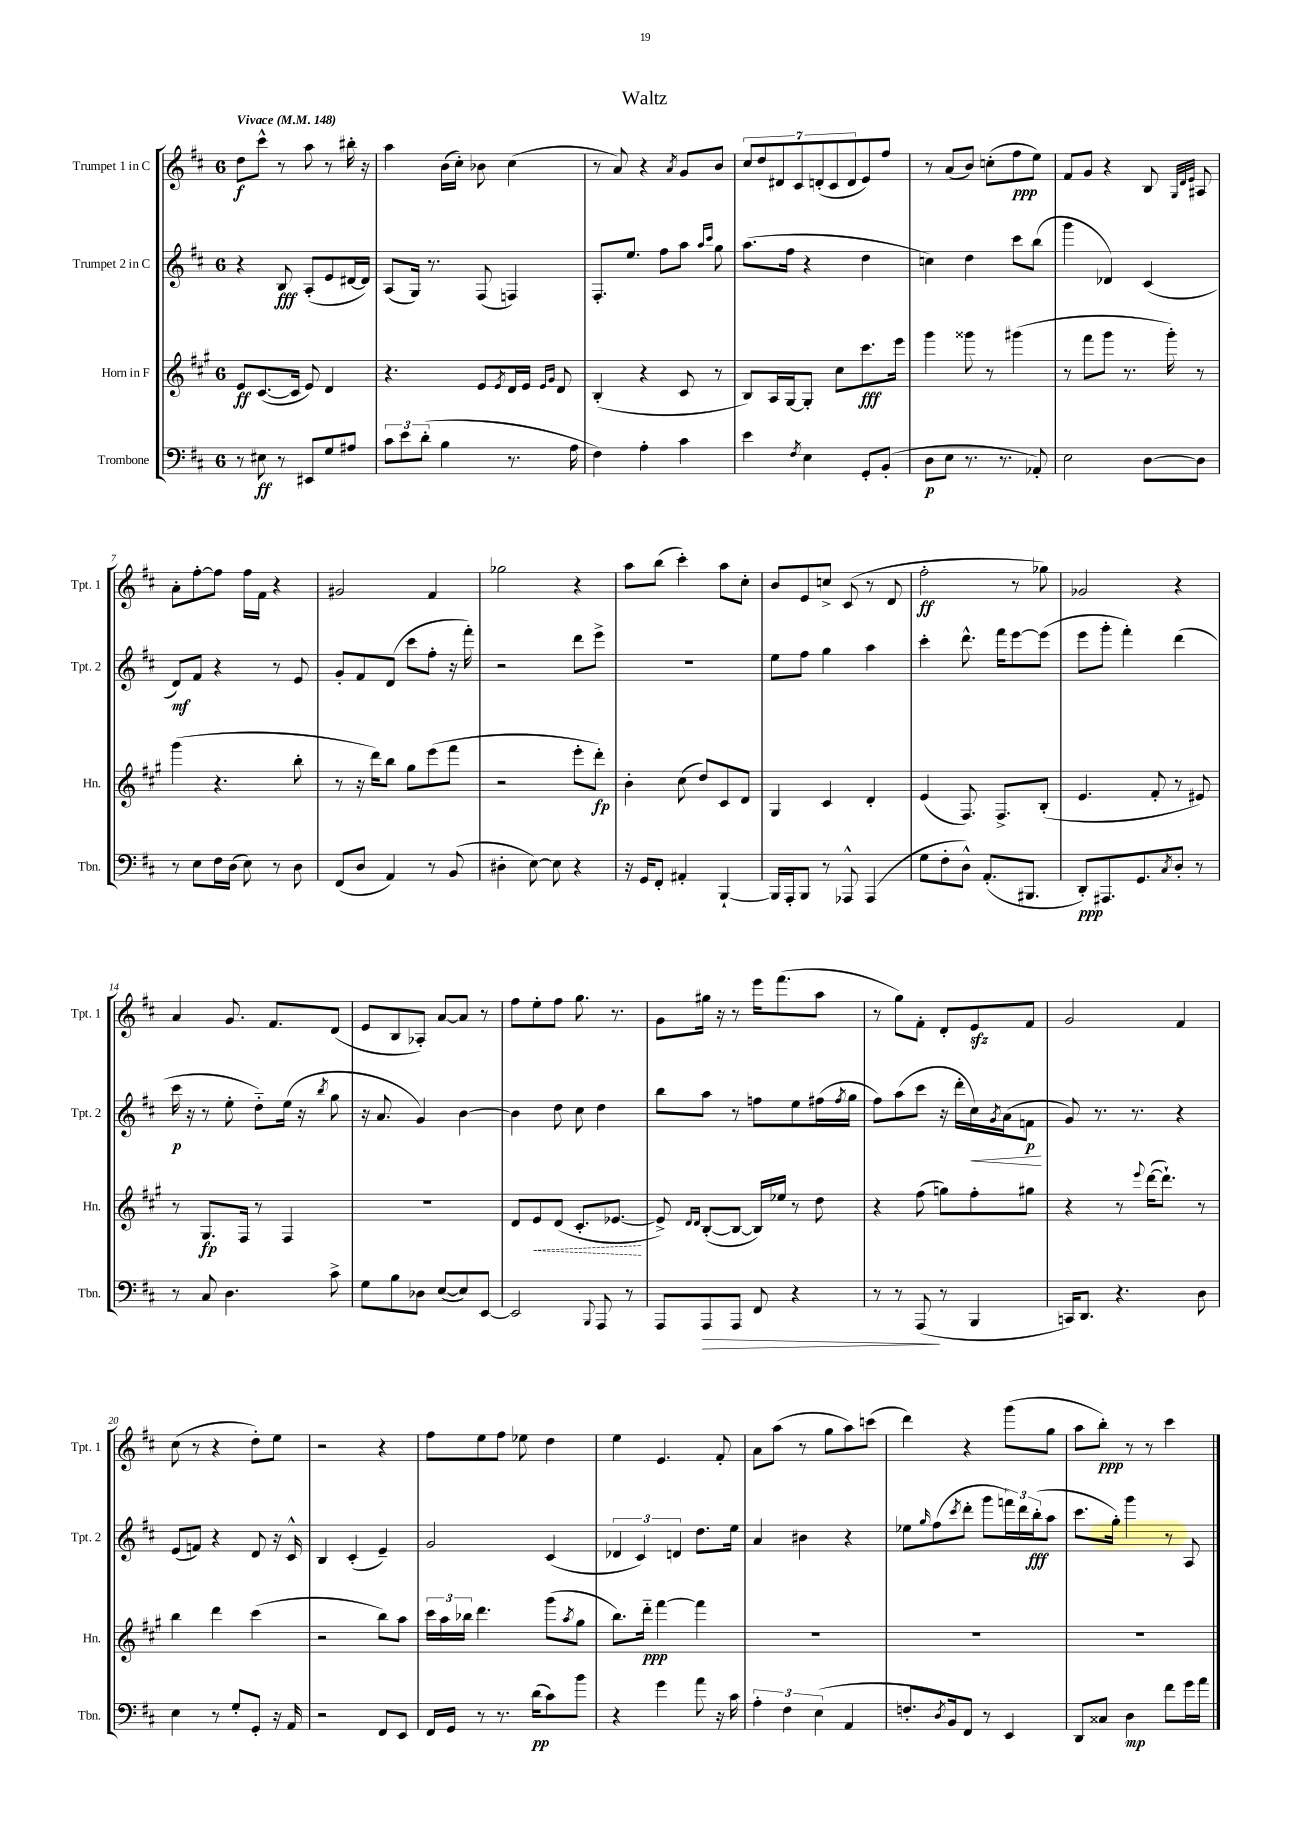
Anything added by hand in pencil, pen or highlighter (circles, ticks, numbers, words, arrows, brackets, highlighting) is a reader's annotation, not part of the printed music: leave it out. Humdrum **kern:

**kern	**kern	**kern	**kern
*staff4	*staff3	*staff2	*staff1
*clefF4	*clefG2	*clefG2	*clefG2
*k[f#c#]	*k[f#c#g#]	*k[f#c#]	*k[f#c#]
*M6/8	*M6/8	*M6/8	*M6/8
*MM148	*MM148	*MM148	*MM148
8r	8e	4r	8dd
8E#	([8.c#	.	8ccc#^^
8r	.	8B	8r
.	16c#]	.	.
8EE#	8e)	(8A'	8aa
8G	4d	8e	8r
8A#	.	[16d#	16bb#'
.	.	16d#])	16r
=	=	=	=
12c#	4.r	(8A	4aa
12e	.	.	.
.	.	16G)	.
(12d'	.	.	.
.	.	8.r	.
4B	.	.	(16b
.	.	.	16cc#')
.	8e	(8F#	8b-
.	8qe	.	.
8.r	16d	4F)	(4cc#
.	16e	.	.
.	16qqe	.	.
.	16qqg#	.	.
.	8d	.	.
16A	.	.	.
=	=	=	=
4F#)	(4B'	8.F#'	8r
.	.	.	8a)
.	.	8.ee	.
4A'	4r	.	4r
.	.	8ff#	.
.	.	.	8qa
4c#	8c#	8aa	8g
.	.	16qqaa	.
.	.	16qqccc#	.
.	8r	8gg	8b
=	=	=	=
4e	8B)	(8.aa	14cc#
.	.	.	14dd
.	16A	.	.
.	.	.	14d#
.	[16G#	16ff#	.
.	.	.	14c#
8qF#	.	.	.
4E	8G#']	4r	.
.	.	.	(14d'
.	.	.	14c#
.	8cc#	.	.
.	.	.	14d
8GG'	8.ccc#	4dd	8e)
(8BB'	.	.	8ff#
.	16eee	.	.
=	=	=	=
8D	4ggg#	4cc)	8r
8E	.	.	(8a
8.r	8ggg##	4dd	8b)
.	8r	.	(8cc'
8.r	.	.	.
.	(4ggg#	8ccc#	8ff#
8AA-')	.	(8bb	8ee)
=	=	=	=
2E	8r	4ggg	8f#
.	8fff#	.	8g
.	8ggg#	4d-)	4r
.	8.r	.	.
[8D	.	(4c#	8B
.	16ggg#')	.	.
.	.	.	32qqG
.	.	.	32qqd
.	.	.	32qqe
8D]	8r	.	8A#
=	=	=	=
8r	(4ggg#	8d)	8a'
8E	.	8f#	[8ff#'
16F#	4.r	4r	8ff#]
(16D	.	.	.
8E)	.	.	16ff#
.	.	.	16f#
8r	.	8r	4r
8D	8bb'	8e	.
=	=	=	=
(8FF#	8r	8g'	2g#
8D	16r	8f#	.
.	16ddd)	.	.
4AA)	8bb	(8d	.
.	8gg#	8ccc#	.
8r	(8eee	8ff#'	4f#
(8BB	8fff#	16r	.
.	.	16fff#')	.
=	=	=	=
4D#'	2r	2r	2gg-
[8E)	.	.	.
8E]	.	.	.
4r	8eee'	8ddd	4r
.	8ddd')	8eee^	.
=	=	=	=
16r	4b'	2.r	8aa
16GG	.	.	.
8FF#'	.	.	(8bb
4AA#'	(8cc#	.	4ccc#')
.	8dd)	.	.
[4BBB`	8c#	.	8aa
.	8d	.	8cc#'
=	=	=	=
16BBB]	4G#	8ee	8b
16AAA'	.	.	.
8BBB	.	8ff#	8e
8r	4c#	4gg	8cc^
8AAA-^^	.	.	(8c#
(4AAA-	4d'	4aa	8r
.	.	.	8d
=	=	=	=
8G	(4e	4ccc#'	2ff#'
8F#'	.	.	.
8D^^)	8.F#)	8.ddd^^	.
(8.AA'	.	.	.
.	8.F#^	16fff#	.
.	.	[8eee	8r
8.BBB#	.	.	.
.	(8B'	(8eee]	8gg-)
=	=	=	=
8DD')	4.e	8eee	2g-
8.AAA#	.	8ggg'	.
.	.	4fff#')	.
8.GG	.	.	.
.	8f#'	.	.
8qC#	.	.	.
8D'	8r	(4ddd	4r
8r	8e#)	.	.
=	=	=	=
8r	8r	16ccc#	4a
.	.	16r	.
8C#	8.G#	8r	.
4.D	.	8ee'	8.g
.	16F#	.	.
.	8r	8dd'~)	.
.	.	.	8.f#
.	4F#	(16ee	.
.	.	16r	.
.	.	8qbb	.
8c#^	.	8gg	(8d
=	=	=	=
8G	2.r	16r	8e
.	.	8.a	.
8B	.	.	8B
8D-	.	4g)	8A-')
([8E	.	.	[8a
8E])	.	[4b	8a]
[8EE	.	.	8r
=	=	=	=
2EE]	8d	4b]	8ff#
.	8e	.	8ee'
.	(8d	8dd	8ff#
.	8.c#'	8cc#	8.gg
8qqBBB	.	.	.
8AAA	.	4dd	.
.	[8.e-	.	8.r
8r	.	.	.
=	=	=	=
8AAA	8e-^])	8bb	8g
.	16qqd	.	.
.	16qqd	.	.
8AAA	([8B'	8aa	16gg#
.	.	.	16r
8AAA	8B_	8r	8r
8FF#	16B])	8ff	16eee
.	16ee-	.	(8.fff#
4r	8r	8ee	.
.	8dd	(16ff#	8aa
.	.	8qff#	.
.	.	16gg	.
=	=	=	=
8r	4r	8ff#)	8r
8r	.	(8aa	8gg)
(8AAA	(8ff#	8ccc#	8f#'
8r	8gg)	16r	8d'
.	.	16ddd'	.
4BBB	8ff#'	16cc#)	8e
.	.	8qg	.
.	.	(16a	.
.	8gg#	8f	8f#
=	=	=	=
16CC)	4r	8g)	2g
8.DD	.	.	.
.	.	8.r	.
4.r	8r	.	.
.	.	8.r	.
.	8qqeee	.	.
.	([16ddd	.	.
.	8.ddd`])	.	.
.	.	4r	4f#
8D	8r	.	.
=	=	=	=
4E	4bb	(8e	(8cc#
.	.	8f)	8r
8r	4ddd	4r	4r
8G'	.	.	.
8GG'	(4ccc#	8d	8dd')
16r	.	16r	8ee
16AA	.	16c#^^	.
=	=	=	=
2r	2r	4B	2r
.	.	(4c#'	.
8FF#	8bb)	4e~)	4r
8EE	8aa	.	.
=	=	=	=
16FF#	24ccc#	2g	8ff#
.	24aa	.	.
16GG	.	.	.
.	24bb-	.	.
8r	4.ddd	.	8ee
8.r	.	.	8ff#
.	.	.	8ee-
(16d	.	.	.
8c#)	(8ggg#	(4c#	4dd
.	8qaa	.	.
8b	8gg#	.	.
=	=	=	=
4r	8.bb)	6d-	4ee
.	.	6c#)	.
.	16ddd'~	.	.
4g	[4fff#	.	4.e
.	.	6d	.
8a	4fff#]	8.dd	.
16r	.	.	8f#'
16c#	.	16ee	.
=	=	=	=
6A'	2.r	4a	8a
.	.	.	(8aa
6F#	.	.	.
.	.	4b#	8r
(6E	.	.	.
.	.	.	8gg
4AA	.	4r	8aa)
.	.	.	(8ccc
=	=	=	=
8.F'	2.r	8ee-	4ddd)
.	.	16qqgg	.
.	.	(8ff#	.
8qD	.	.	.
16BB)	.	.	.
.	.	8qccc#	.
8FF#	.	8ddd'	4r
8r	.	8ggg	.
4EE	.	24fff)	(8ggg
.	.	24ddd	.
.	.	(24bb'	.
.	.	8aa	8gg
=	=	=	=
8DD	2.r	8.ccc#	8aa
8C##	.	.	8bb')
.	.	16gg')	.
4D	.	4ggg	8r
.	.	.	8r
8f#	.	8r	4ccc#
16g	.	8A	.
16a	.	.	.
==	==	==	==
*-	*-	*-	*-
